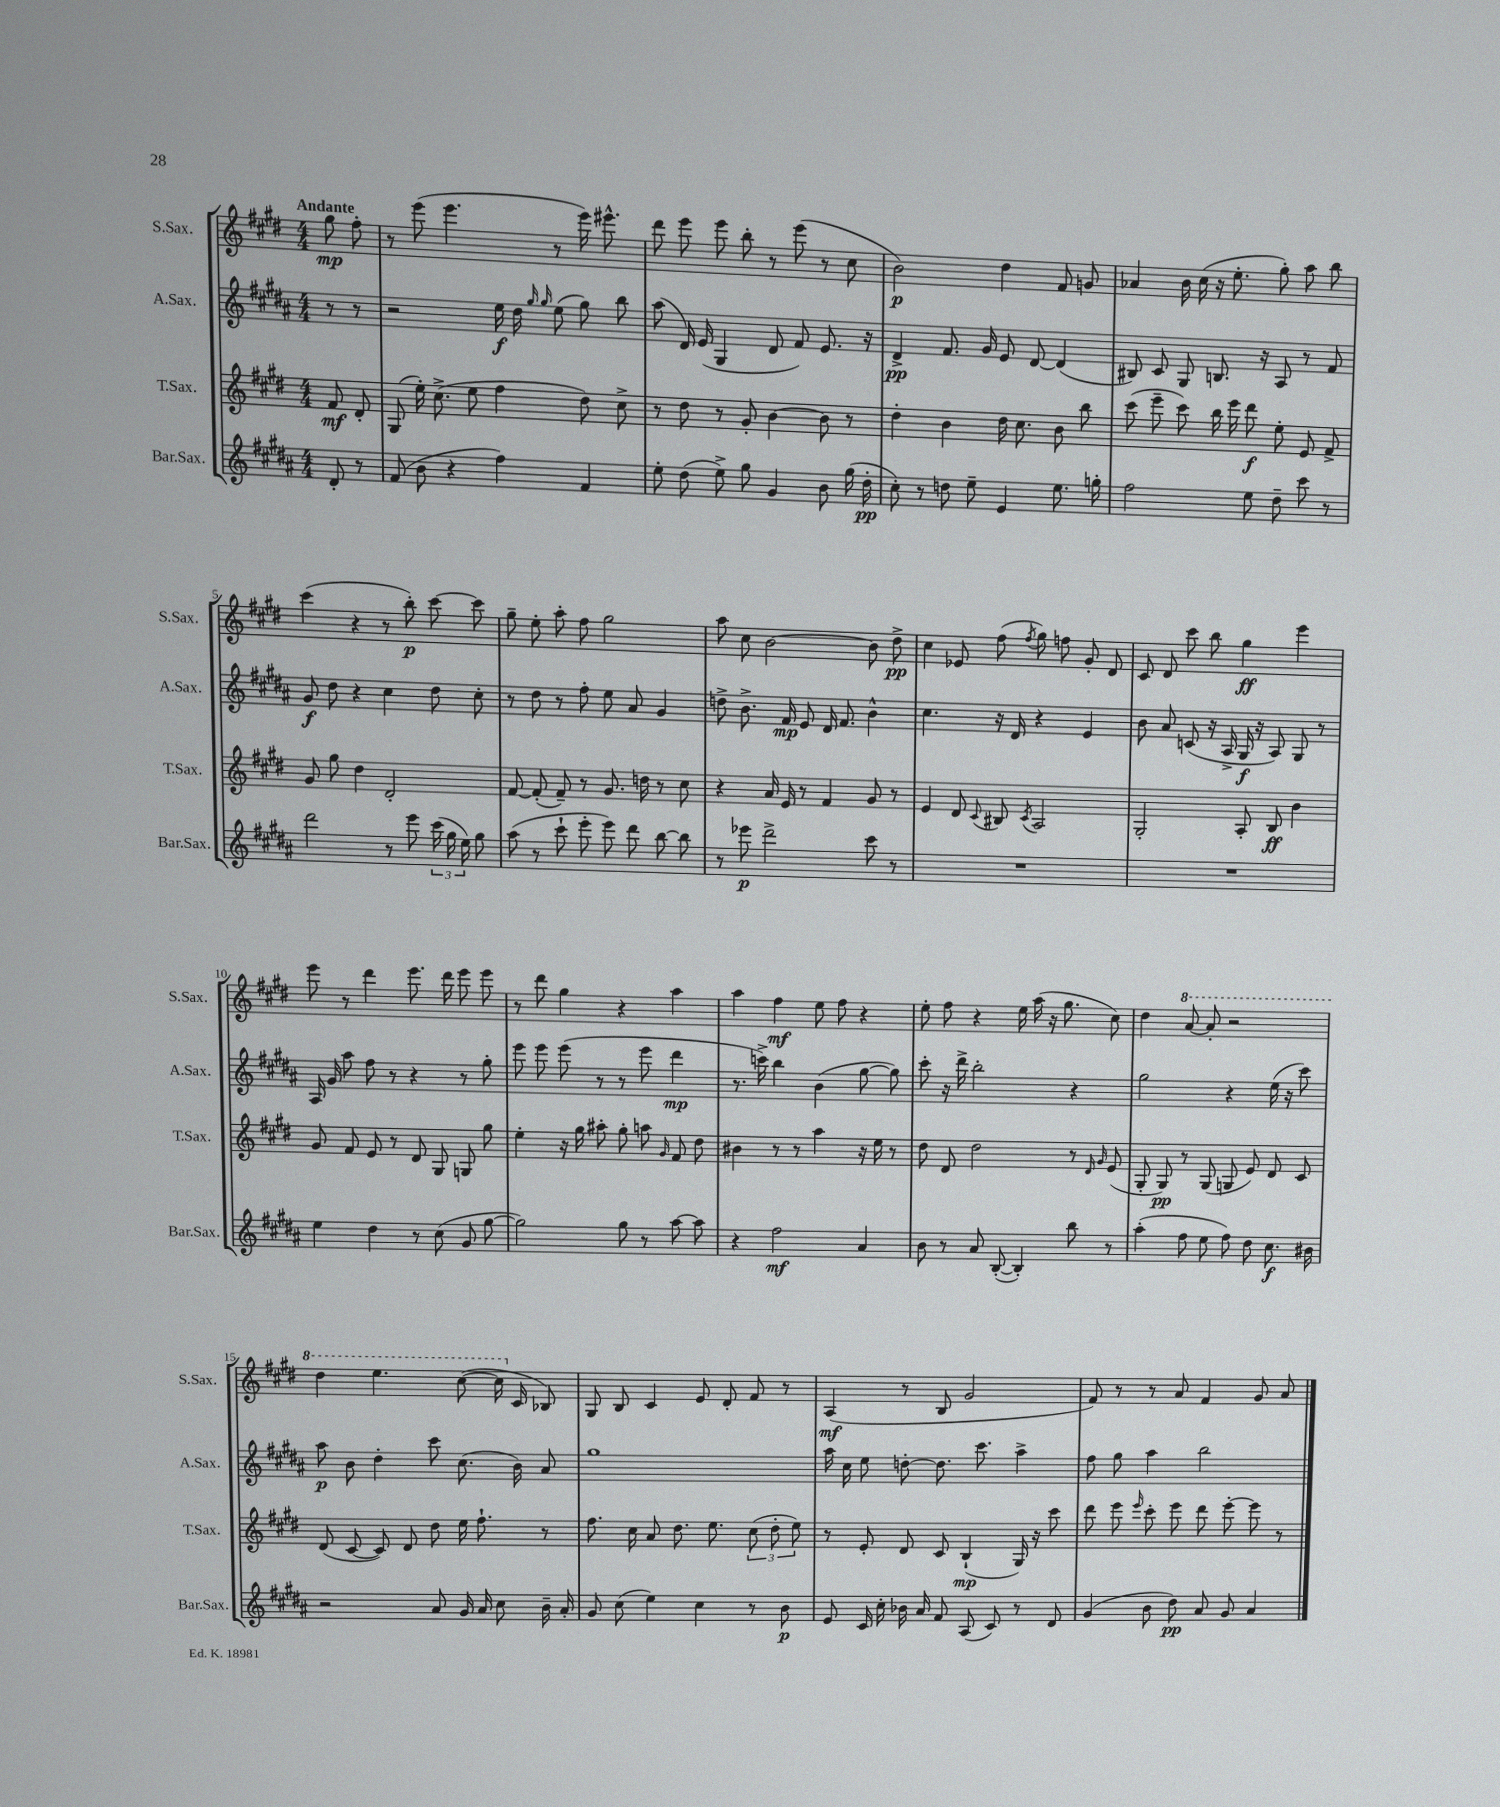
<<
\new StaffGroup <<
\new Staff = "s0" \with { instrumentName = "S.Sax." shortInstrumentName = "S.Sax." } {
    \clef treble \key e \major \numericTimeSignature \time 4/4 \partial 4 \tempo "Andante"
    \autoBeamOff gis''8\mp fis''8-. |
    r8 e'''8( e'''4. r8 e'''16) eis'''8.-^ |
    dis'''8 e'''8 e'''8 b''8-. r8 e'''8( r8 cis''8 |
    b'2\p) dis''4 fis'8 g'8 |
    aes'4 b'16 cis''16( r16 e''8.-. gis''8-.) a''8 b''8 |
    cis'''4( r4 r8 b''8-.\p) cis'''8~ cis'''8 |
    gis''8-- e''8-. a''8-. fis''8 gis''2 |
    a''8 cis''8 b'2~ b'8 dis''8->\pp |
    cis''4 ees'8 fis''8( \acciaccatura { fis''8 } gis''8) f''8 gis'8-. dis'8 |
    cis'8 dis'8 cis'''8 b''8 gis''4\ff e'''4 |
    e'''8 r8 dis'''4 e'''8. dis'''16 e'''8 e'''8 |
    r8 dis'''8 gis''4 r4 a''4 |
    a''4 fis''4\mf e''8 fis''8 r4 |
    e''8-. fis''8 r4 e''16 a''16( r16 gis''8. cis''8) |
    dis''4 \ottava #1 a''8~ a''8-. r2 |
    dis'''4 e'''4. cis'''8~( cis'''16 \ottava #0 cis'16 bes8) |
    gis8 b8 cis'4 e'8 dis'8-. fis'8 r8 |
    a4\mf( r8 b8 gis'2 |
    fis'8) r8 r8 a'8 fis'4 gis'8 a'8 \bar "|." |
}
\new Staff = "s1" \with { instrumentName = "A.Sax." shortInstrumentName = "A.Sax." } {
    \clef treble \key b \major \numericTimeSignature \time 4/4 \partial 4
    \autoBeamOff r8 r8 |
    r2 e''16\f dis''16 \grace { gis''16 gis''16 } e''8( gis''8) b''8 |
    ais''8( dis'16) e'16( gis4 dis'8 fis'8) e'8. r16 |
    dis'4->\pp fis'8. gis'16 e'8 dis'8~ dis'4( |
    bis8) cis'8 gis8 b8. r16 ais8 r8 fis'8 |
    gis'8\f dis''8 r4 cis''4 dis''8 cis''8-. |
    r8 dis''8 r8 fis''8-. e''8 ais'8 gis'4 |
    d''8-> b'8.-> fis'16\mp e'8 dis'16 fis'8. b'4-^ |
    cis''4. r16 dis'16 r4 e'4 |
    b'8 ais'8 c'8( r16 ais16-> gis16\f r16 ais8) gis8 r8 |
    ais16 gis'16 ais''8 fis''8 r8 r4 r8 gis''8-. |
    e'''8 e'''8 e'''8( r8 r8 e'''8 dis'''4\mp |
    r8. c'''16->) b''4 b'4( gis''8~ gis''8) |
    cis'''8-. r16 dis'''16-> b''2-. r4 |
    gis''2 r4 e''16( r16 cis'''8) |
    ais''8\p b'8 dis''4-. cis'''8 cis''8.( b'16) ais'8 |
    gis''1 |
    ais''16 cis''16 e''8 d''8~-. d''8. cis'''8. ais''4-> |
    fis''8 gis''8 ais''4 b''2 \bar "|." |
}
\new Staff = "s2" \with { instrumentName = "T.Sax." shortInstrumentName = "T.Sax." } {
    \clef treble \key e \major \numericTimeSignature \time 4/4 \partial 4
    \autoBeamOff fis'8\mf dis'8-. |
    gis8( e''16-.) cis''8.->( e''8 fis''4 dis''8) cis''8-> |
    r8 dis''8 r8 gis'8-. b'4~ b'8 r8 |
    dis''4-. b'4 dis''16 cis''8. b'8 b''8 |
    cis'''8( e'''8-- cis'''8) b''16 e'''16 dis'''8\f e''8-. e'8 fis'8-> |
    gis'8 gis''8 dis''4 dis'2-. |
    fis'8~ fis'8-.( fis'8--) r8 gis'8. d''16 r8 cis''8 |
    r4 a'16 e'16 r8 fis'4 gis'8 r8 |
    e'4 dis'8 \appoggiatura { cis'8 } bis8 \acciaccatura { cis'8 } a2 |
    gis2-. a8-. b8\ff b'4 |
    gis'8 fis'8 e'8 r8 dis'8 gis8 g8 gis''8 |
    e''4-. r16 gis''16 ais''8-. gis''8-. a''8 \grace { gis'16 } fis'8 dis''8 |
    bis'4 r8 r8 a''4 r16 e''16 r8 |
    dis''8 dis'8 dis''2 r8 \grace { dis'16 gis'16 } e'8( |
    gis8-. gis8\pp) r8 gis8( g8 e'8) dis'8 cis'8 |
    dis'8( cis'8~ cis'8) dis'8 dis''8 e''16 fis''8.-! r8 |
    fis''8. cis''16 a'8 dis''8. e''8. \tuplet 3/2 { cis''8( dis''8-. e''8) } |
    r8 e'8-. dis'8 cis'8 b4-!\mp( gis16) r16 cis'''8 |
    dis'''8 e'''8 \grace { e'''16 } cis'''8-. e'''8 dis'''8 e'''8~-. e'''8 r8 \bar "|." |
}
\new Staff = "s3" \with { instrumentName = "Bar.Sax." shortInstrumentName = "Bar.Sax." } {
    \clef treble \key b \major \numericTimeSignature \time 4/4 \partial 4
    \autoBeamOff dis'8-. r8 |
    fis'8( b'8 r4 fis''4) fis'4 |
    e''8-. dis''8( e''8->) gis''8 gis'4 b'8 gis''16( dis''16-.\pp |
    cis''8-.) r8 d''8 e''8-- e'4 e''8. g''16-. |
    fis''2 e''8 dis''8-- cis'''8 r8 |
    dis'''2 r8 e'''8 \tuplet 3/2 { cis'''16( gis''16 e''16) } gis''8 |
    ais''8( r8 cis'''8-! e'''8-. e'''8) dis'''8 b''8~ b''8 |
    r8 ees'''8\p dis'''2-> cis'''8 r8 |
    R1 |
    R1 |
    e''4 dis''4 r8 cis''8( gis'8 gis''8~ |
    gis''2) gis''8 r8 ais''8~ ais''8 |
    r4 fis''2\mf ais'4 |
    b'8 r8 ais'8 b8~-.( b4-.) b''8 r8 |
    ais''4-.( fis''8 e''8 fis''8) dis''8 cis''8.\f bis'16 |
    r2 ais'8 gis'16 ais'16 cis''8 b'16-- ais'16-. |
    gis'8 cis''8( e''4) cis''4 r8 b'8\p |
    e'8 cis'16 cis''16-. bes'16 ais'16 fis'8 ais8( cis'8) r8 dis'8 |
    gis'4( b'8 dis''8\pp) ais'8 gis'8 ais'4 \bar "|." |
}
>>
>>
